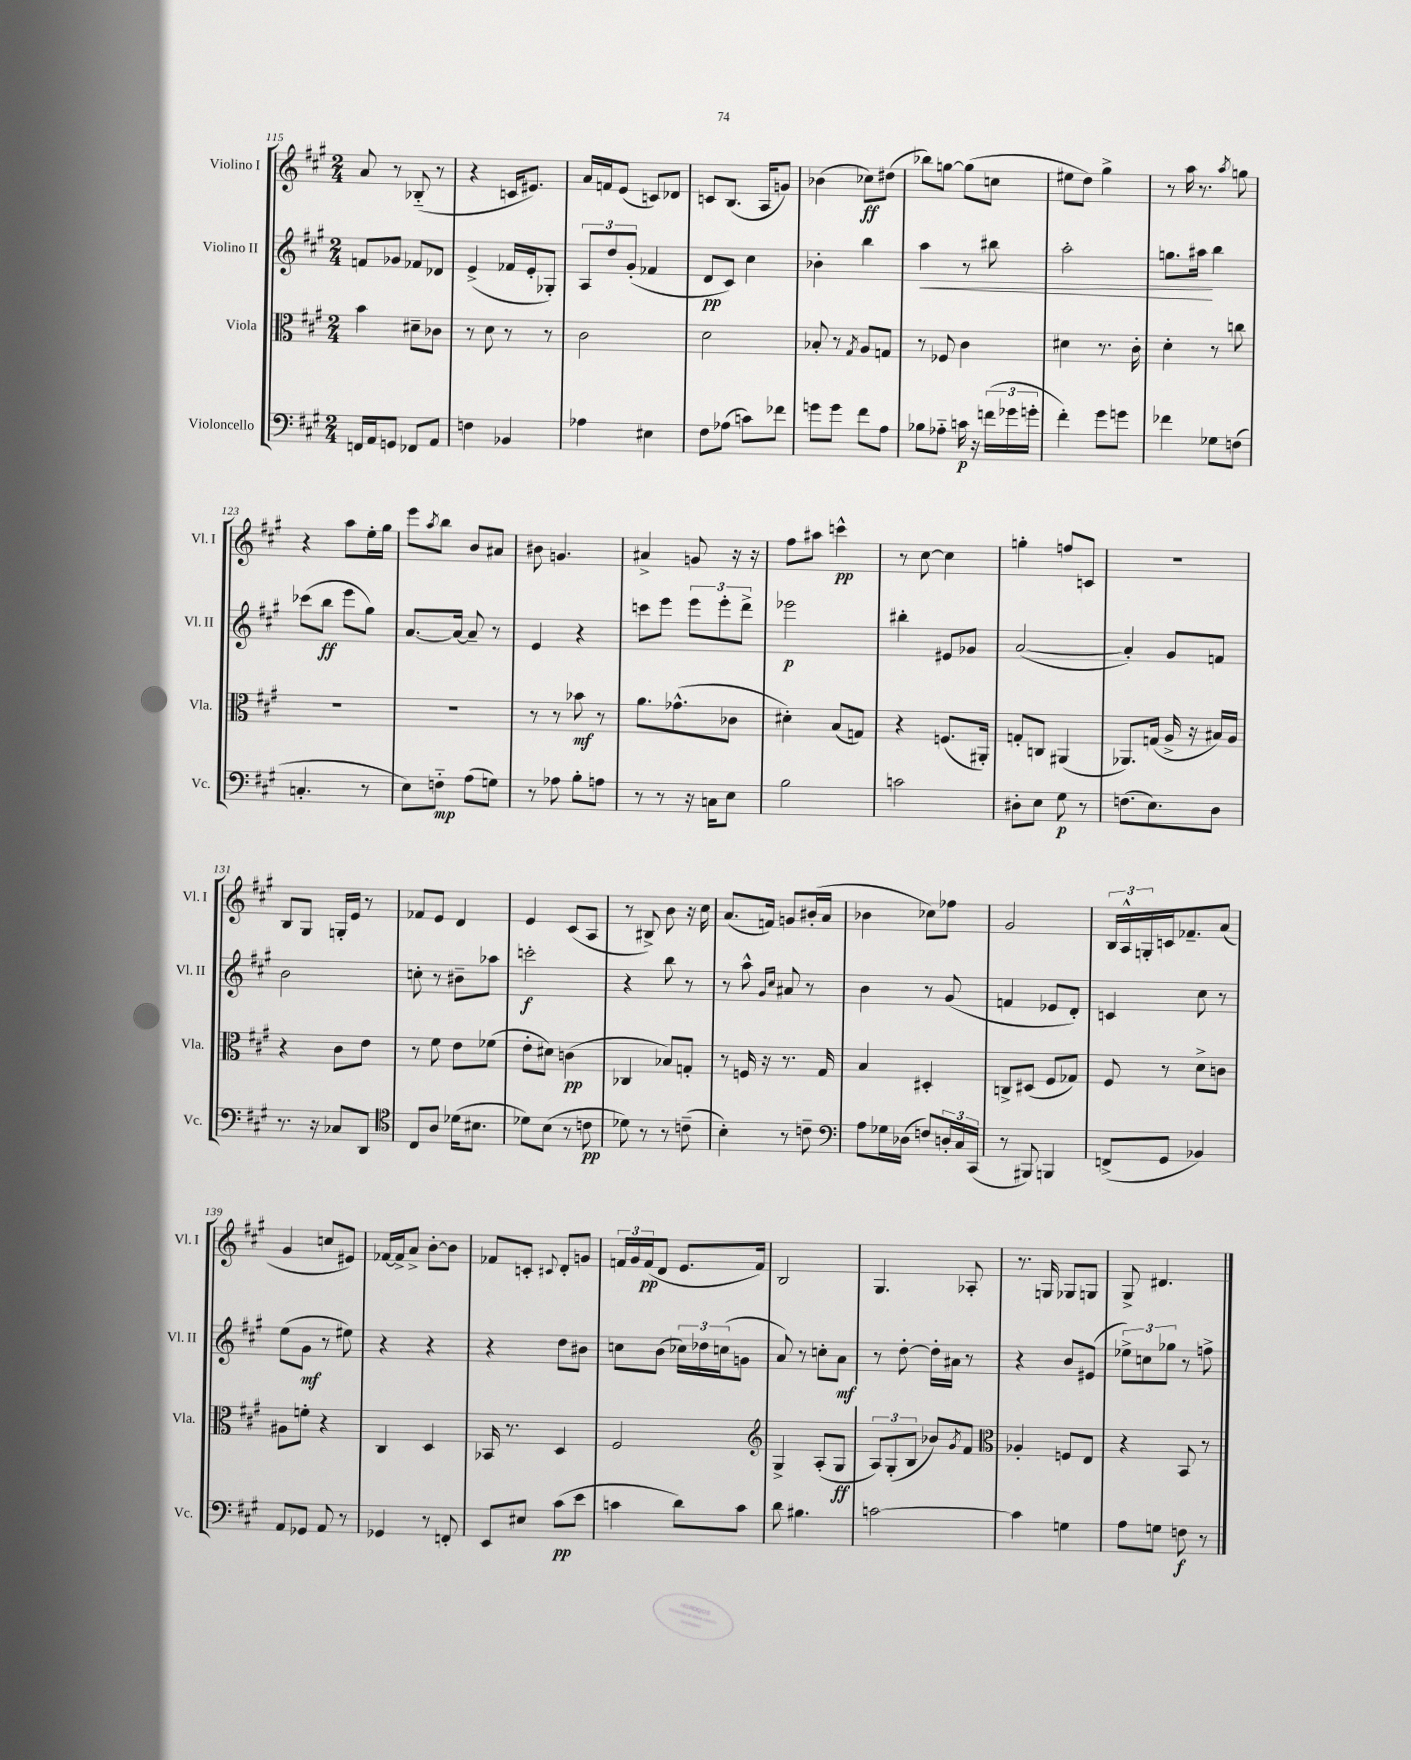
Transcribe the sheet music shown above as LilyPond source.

<<
\new StaffGroup <<
\new Staff = "s0" \with { instrumentName = "Violino I" shortInstrumentName = "Vl. I" } {
    \clef treble \key a \major \numericTimeSignature \time 2/4
    a'8 r8 bes8-_( r8 |
    r4 c'16 eis'8.) |
    a'16 f'16 e'8( c'8) des'8 |
    c'8 b8.( a16 g'8) |
    bes'4( ces''8\ff) dis''8( |
    bes''8) g''8~ g''8( c''8 |
    eis''8 d''8) gis''4-> |
    r8 a''16 r8. \acciaccatura { a''8 } g''8 |
    r4 a''8 e''16-. gis''16 |
    e'''8 \acciaccatura { a''8 } b''8 b'8 ais'8 |
    bis'8 g'4. |
    ais'4-> g'8 r16 r16 |
    fis''8 ais''8 c'''4-^\pp |
    r8 cis''8~ cis''4 |
    g''4-. f''8 c'8 |
    R2 |
    b8 gis8 g16-. e'16 r8 |
    fes'8 e'8 d'4 |
    e'4 cis'8( a8 |
    r8 bis8->) b'8 r16 cis''16 |
    a'8.( f'16) g'8 bis'16-.( a'16 |
    bes'4 ces''8) fes''8 |
    gis'2 |
    \tuplet 3/2 { b16 a16-^ g16-. } c'16 fes'8.-- a'8( |
    gis'4 c''8 eis'8) |
    fes'16~ fes'16-> a'8-> b'8~-. b'8 |
    fes'8 c'8-. \appoggiatura { cis'8 } d'8-. g'8 |
    \tuplet 3/2 { f'16 gis'16 f'16\pp( } d'8 e'8. f'16) |
    b2 |
    gis4. aes8-. |
    r8. g16 ges8 g8 |
    gis8-> dis'4. \bar "|." |
}
\new Staff = "s1" \with { instrumentName = "Violino II" shortInstrumentName = "Vl. II" } {
    \clef treble \key a \major \numericTimeSignature \time 2/4
    f'8 ges'8 fes'8 des'8 |
    e'4->( fes'16 e'16-. ges8-.) |
    \tuplet 3/2 { a8 d''8 gis'8-.( } fes'4 |
    d'8\pp cis'8) cis''4 |
    bes'4-. b''4 |
    a''4\< r8 bis''8 |
    a''2-. |
    g''8. ais''16\! b''4 |
    ces'''8( b''8\ff e'''8 gis''8) |
    a'8.~ a'16~ a'8-- r8 |
    e'4 r4 |
    c'''8 e'''8 \tuplet 3/2 { e'''8 e'''8-. d'''8-> } |
    ees'''2\p |
    bis''4-. eis'8 ges'8 |
    a'2~( |
    a'4-.) gis'8 f'8 |
    b'2 |
    c''8-. r8 bis'8-- aes''8 |
    c'''2-.\f |
    r4 b''8 r8 |
    r8 a''8-^ \grace { gis'16 cis''16 } ais'8 r8 |
    b'4 r8 gis'8( |
    f'4 ees'8 d'8-.) |
    c'4 cis''8 r8 |
    e''8( gis'8\mf r8 eis''8) |
    r4 r4 |
    r4 d''8 bis'8 |
    c''8 b'8( \tuplet 3/2 { ces''16) des''16 c''16( } g'8 |
    a'8) r8 c''8-. a'8\mf |
    r8 d''8~-. d''16-. ais'16 r8 |
    r4 b'8 eis'8( |
    \tuplet 3/2 { ees''8->) c''8 ges''8 } r8 f''8-> \bar "|." |
}
\new Staff = "s2" \with { instrumentName = "Viola" shortInstrumentName = "Vla." } {
    \clef alto \key a \major \numericTimeSignature \time 2/4
    b'4 dis'8-- ces'8 |
    r8 d'8 r8 r8 |
    cis'2 |
    d'2 |
    bes8-. r8 \acciaccatura { gis8 } a8 g8 |
    r8 fes8 cis'4 |
    dis'4 r8. cis'16-. |
    d'4-. r8 c''8 |
    r2 |
    r2 |
    r8 r8 bes'8\mf r8 |
    a'8. ges'8.-^( ces'8 |
    dis'4-.) b8( g8) |
    r4 f8.( ais,16-.) |
    g8-. c8 ais,4( |
    aes,8.) g16( a16-> r16 bis16) a16 |
    r4 cis'8 e'8 |
    r8 fis'8 e'8 fes'8( |
    e'8-. dis'8) c'4\pp( |
    ces4 bes8) g8-. |
    r8 f16 r16 r8. gis16 |
    b4 dis4-. |
    c8-> dis8( fis8 ges8) |
    fis8 r8 d'8-> c'8 |
    ais8 f'8-. r4 |
    cis4 d4 |
    bes,16 r8. d4 |
    fis2 |
    \clef treble gis4-> a8-.( gis8\ff |
    \tuplet 3/2 { a8) gis8-.( b8 } bes'8) \acciaccatura { gis'8 } fis'8 |
    \clef alto aes4-. f8 e8 |
    r4 b,8 r8 \bar "|." |
}
\new Staff = "s3" \with { instrumentName = "Violoncello" shortInstrumentName = "Vc." } {
    \clef bass \key a \major \numericTimeSignature \time 2/4
    f,16 a,16 g,8 fes,8 a,8 |
    f4 bes,4 |
    aes4 eis4 |
    fis8 aes8( c'8) fes'8 |
    g'8 g'8 fis'8 a8 |
    bes8 aes8-_ c'16\p r16 \tuplet 3/2 { f'16( ges'16 g'16-. } |
    fis'4-.) gis'8 g'8 |
    fes'4 ges8 f8( |
    c4.-. r8 |
    e8) f8-_\mp a8( g8) |
    r8 aes8 b8-. a8 |
    r8 r8 r16 c16 e8 |
    b2 |
    c'2 |
    dis8-. e8 gis8\p r8 |
    f8.( e8.) d8 |
    r8. r16 ces8 d,8 |
    \clef tenor cis8 a8 des'16( bis8. |
    des'8) b8( r8 c'8\pp |
    des'8) r8 r8 c'8--( |
    b4-.) r8 c'8-- |
    \clef bass a8 ges16 des16( f8) \tuplet 3/2 { d16-. cis16 cis,16( } |
    r8 bis,,8) b,,4 |
    f,8->( gis,8 bes,4) |
    a,8 ges,8 a,8 r8 |
    ges,4 r8 f,8-. |
    e,8 eis8 cis'8\pp( e'8 |
    c'4 d'8) c'8 |
    d'8 bis4. |
    c'2~ |
    c'4 g4 |
    a8 g8 f8\f r8 \bar "|." |
}
>>
>>
\layout { \context { \Score currentBarNumber = #115 } }
